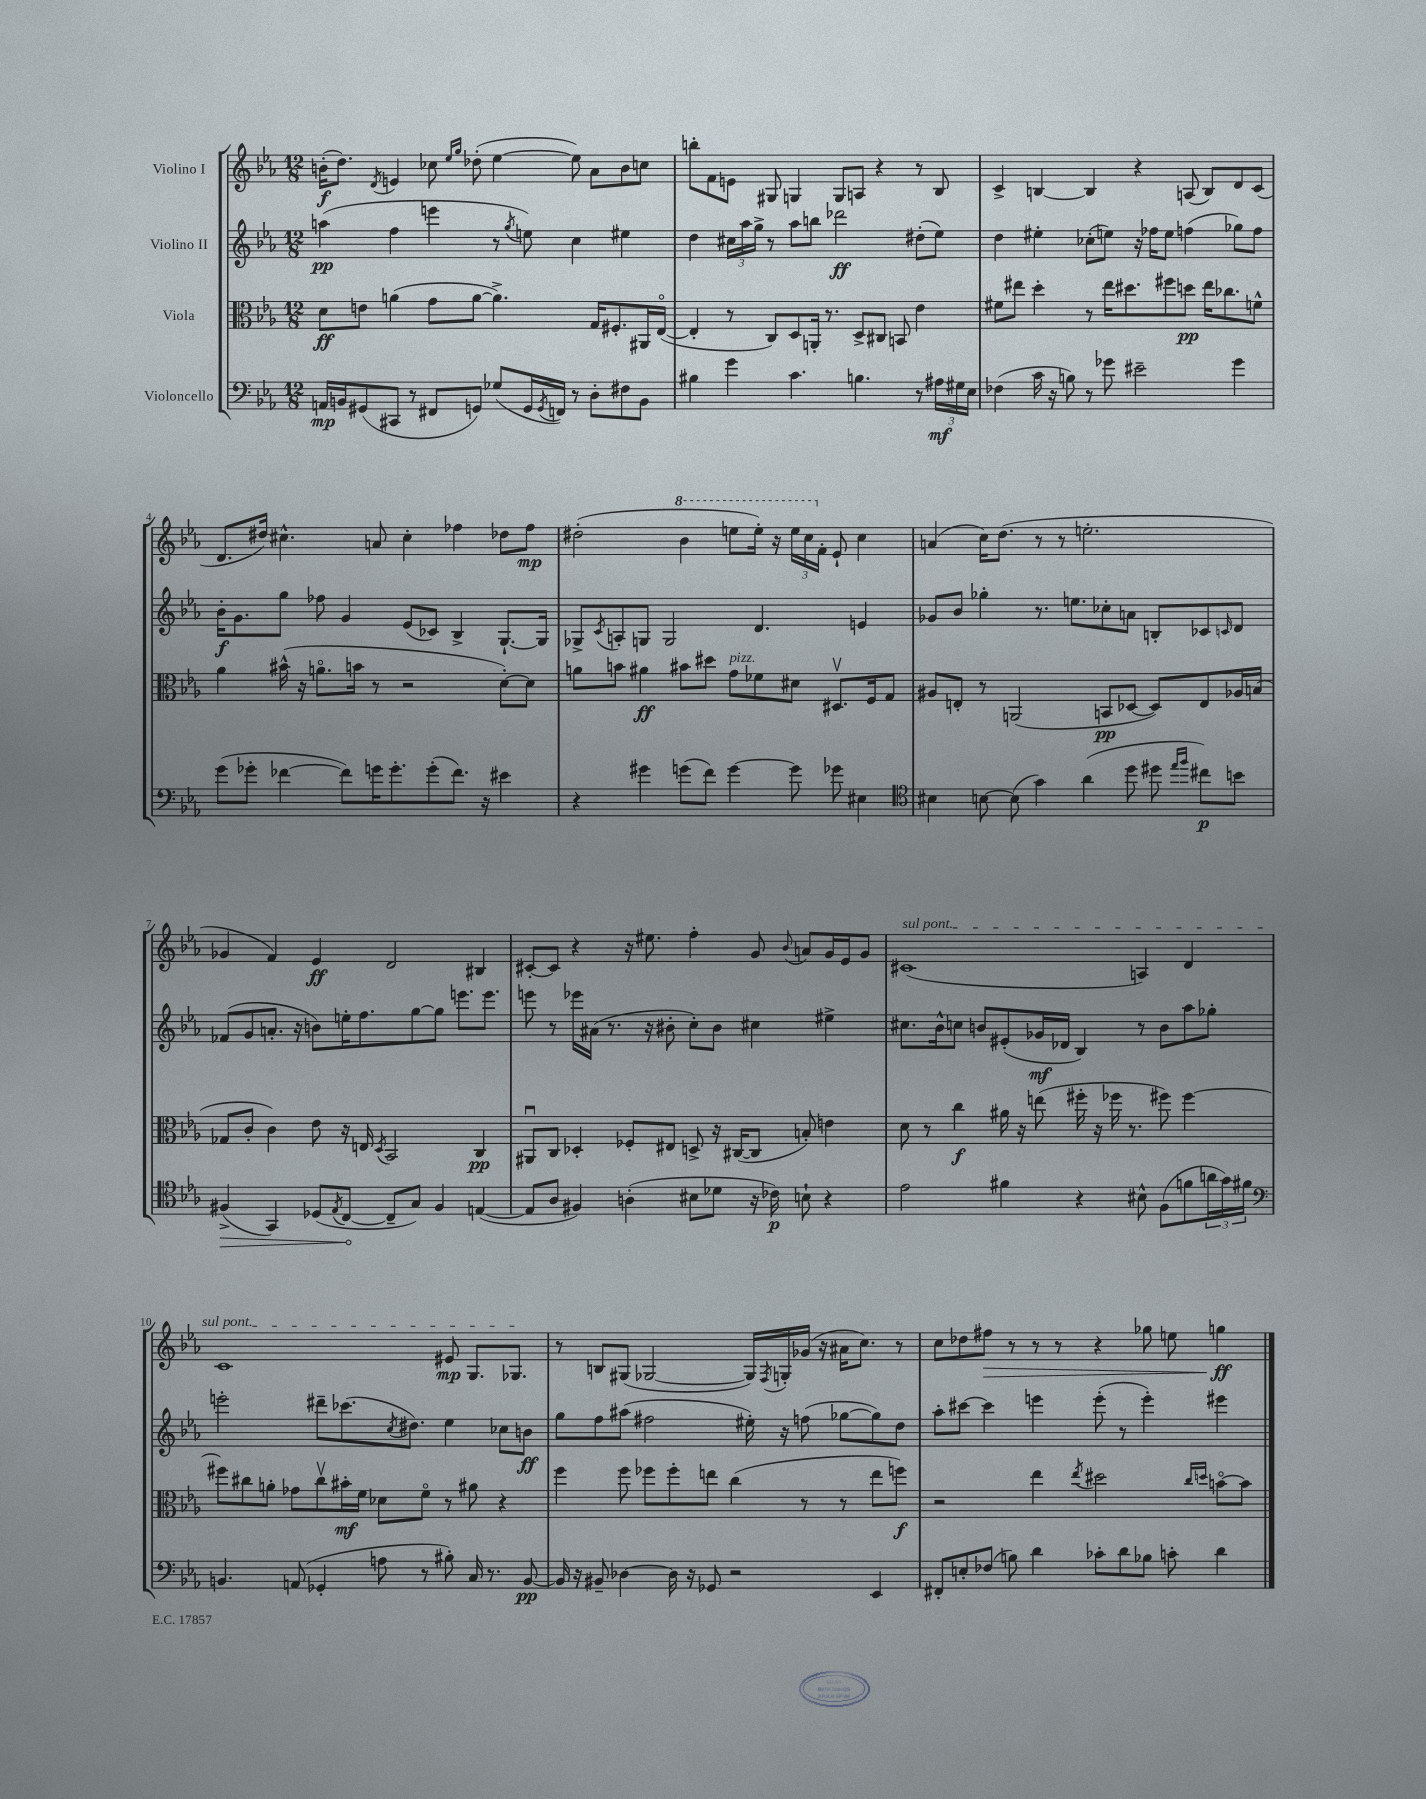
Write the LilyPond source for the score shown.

<<
\new StaffGroup <<
\new Staff = "s0" \with { instrumentName = "Violino I" } {
    \clef treble \key ees \major \numericTimeSignature \time 12/8
    b'16-.\f( d''8.) \acciaccatura { d'8 } e'4 ces''8 \grace { ees''16 g''16 } des''8-.( ees''4~ ees''8) aes'8 b'8 c''8 |
    b''8-. f'8 e'8 gis8 g4 g8 a8 r4 r8 bes8 |
    c'4-> b4~ b4 r4 a8( b8) d'8 c'8( |
    d'8. dis''16) cis''4.-^ a'8 cis''4-. fes''4 des''8 fes''8\mp |
    dis''2-.( \ottava #1 bes''4 e'''8 e'''16-.) r16 \tuplet 3/2 { e'''16 c'''16 \ottava #0 f'16-. } ees'8-! c''4 |
    a'4( c''16) d''8.( r8 r8 e''2.-. |
    ges'4 f'4) ees'4\ff d'2 bis4 |
    cis'8~-. cis'8 r4 r16 eis''8. f''4-. g'8 \appoggiatura { bes'8 } a'8 g'16 ees'16 g'8 |
    \once \override TextSpanner.bound-details.left.text = \markup { \italic "sul pont." } cis'1\startTextSpan( a4) d'4 |
    c'1 eis'8\mp g8. ges8.\stopTextSpan |
    r8 b8 gis8( ges2~ ges16) \acciaccatura { f8 } g16-. ges'16( r16 ais'16 c''8.) r8 |
    c''8 des''8 fis''8\> r8 r8 r8 r4 ges''8 e''8 g''4\ff\! \bar "|." |
}
\new Staff = "s1" \with { instrumentName = "Violino II" } {
    \clef treble \key ees \major \numericTimeSignature \time 12/8
    a''4\pp( f''4 e'''4 r8 \acciaccatura { g''8 } e''8) c''4 eis''4 |
    d''4 \tuplet 3/2 { cis''16 aes''16 g''16-> } r8 aes''8 b''8 des'''2\ff dis''8-.( ees''8) |
    d''4 eis''4-. ces''8-.( e''8) r16 fes''16 e''8 f''4( ges''8) f''8 |
    bes'16-.\f g'8. g''8 fes''8 g'4 ees'8( ces'8) bes4-> g8.~-! g16 |
    ges8-> \acciaccatura { c'8 } a8-. g8 g2 d'4. e'4 |
    ges'8 bes'8 ges''4-. r8. e''8. ces''8-. a'8 b8-. ces'8 \grace { c'16 } d'8 |
    fes'8( g'8 a'8.-. r16 b'8) e''16-. f''8. g''8~ g''8 e'''8. e'''8. |
    e'''8 r8 ees'''16 ais'16( r8. r16 bis'8-. c''8-.) bis'8 cis''4 eis''4-> |
    cis''8. bes'16-^ c''8 b'8 eis'8-.( ges'16\mf des'16 bes4) r8 b'8 aes''8 ges''8-. |
    e'''2-. dis'''8-- ces'''8.( \acciaccatura { c''8 } dis''8.) ees''4 ces''8 b'8\ff |
    g''8 f''8 ais''8( fis''2 eis''16-.) r16 f''8( ges''8~ ges''8) d''8 |
    aes''8-. cis'''8~ cis'''4 e'''4 e'''8-.( r8 e'''4-.) eis'''4 \bar "|." |
}
\new Staff = "s2" \with { instrumentName = "Viola" } {
    \clef alto \key ees \major \numericTimeSignature \time 12/8
    d'8\ff e'8 a'4( g'8 a'8~ a'4.->) g16 fis8.-. ais,16 ees16~\flageolet( |
    ees4-. r8 c8) d8 a,16-. r8. d8-> cis8 b,8 ees'4 |
    fis'8 eis''8 d''4-. r8 eis''16 dis''8. fis''8 d''8\pp eis''16 ces''8. f'8-^ |
    aes'4 bis'16-^( r16 a'8.\flageolet b'16 r8 r2 d'8~-.) d'8 |
    a'8 b'8 ais'4\ff bis'8 dis''8 g'8^\markup { \italic "pizz." } fes'8 dis'8 dis8.\upbow f16 g8 |
    ais8 e8-. r8 a,2( b,8\pp des8~ des8) e8 aes16 b16( |
    ges8 c'8-. c'4) ees'8 r16 e16 \acciaccatura { d8 } bes,2 c4\pp |
    ais,8\downbow c8 des4-. fes8-. eis8 d8-> r16 cis16~( cis8 b8-.) e'4 |
    d'8 r8 c''4\f ais'16 r16 e''8( fis''16-. r16 fes''16 r8. fis''8) fis''4~ |
    fis''8 cis''8 a'8-. ges'8 cis''8\upbow bis'16-.\mf f'16 des'8 f'8\flageolet r8 ais'8 r4 |
    f''4 f''8 fes''8 fes''8-. e''8 c''4( r8 r8 e''8 f''8\f) |
    r2 ees''4 \acciaccatura { ees''8 } dis''2 \grace { c''16 d''16 } b'8~\flageolet b'8 \bar "|." |
}
\new Staff = "s3" \with { instrumentName = "Violoncello" } {
    \clef bass \key ees \major \numericTimeSignature \time 12/8
    a,16\mp b,16 gis,8( cis,8 r8 fis,8 g,8) ges8( g,16 \acciaccatura { g,8 } f,16) r8 d8-. fis8 b,8 |
    bis4 g'4 c'4. b4. r8 \tuplet 3/2 { ais16\mf gis16 ees16 } |
    fes4( c'16 r16 b8) r8 ges'8 eis'2-- ges'4 |
    g'8( ges'8-. fes'4~ fes'8) g'16 g'8.-. g'8-.( fes'8.) r16 eis'4 |
    r4 gis'4 g'8( f'8) g'4~ g'8 ges'8 eis4 |
    \clef tenor bis4 b8~ b8( g'4) aes'4( d''8 dis''8 \grace { ees''16 f''16 } cis''8\p) b'8 |
    \once \override Hairpin.circled-tip = ##t fis4->\>( g,4) des8( \acciaccatura { ees8 } c8~\! c8-- g8) fis4 e4~( |
    e8 aes8 fis4) a4-.( bis8 des'8 r16 ces'16\p) b8-! r4 |
    ees'2 fis'4 r4 bis8-^ f8( f'8 \tuplet 3/2 { a'16 g'16) fis'16 } |
    \clef bass b,4. a,8( ges,4-. a8 r8 bis8-.) c16 r8. b,8~\pp |
    b,16 r16 bis,8-- des4~ des16 r16 ges,8 r2 ees,4 |
    fis,8-. e8-. fes8( b8) d'4 ces'8-. d'8 bes8 c'8-. d'4 \bar "|." |
}
>>
>>
